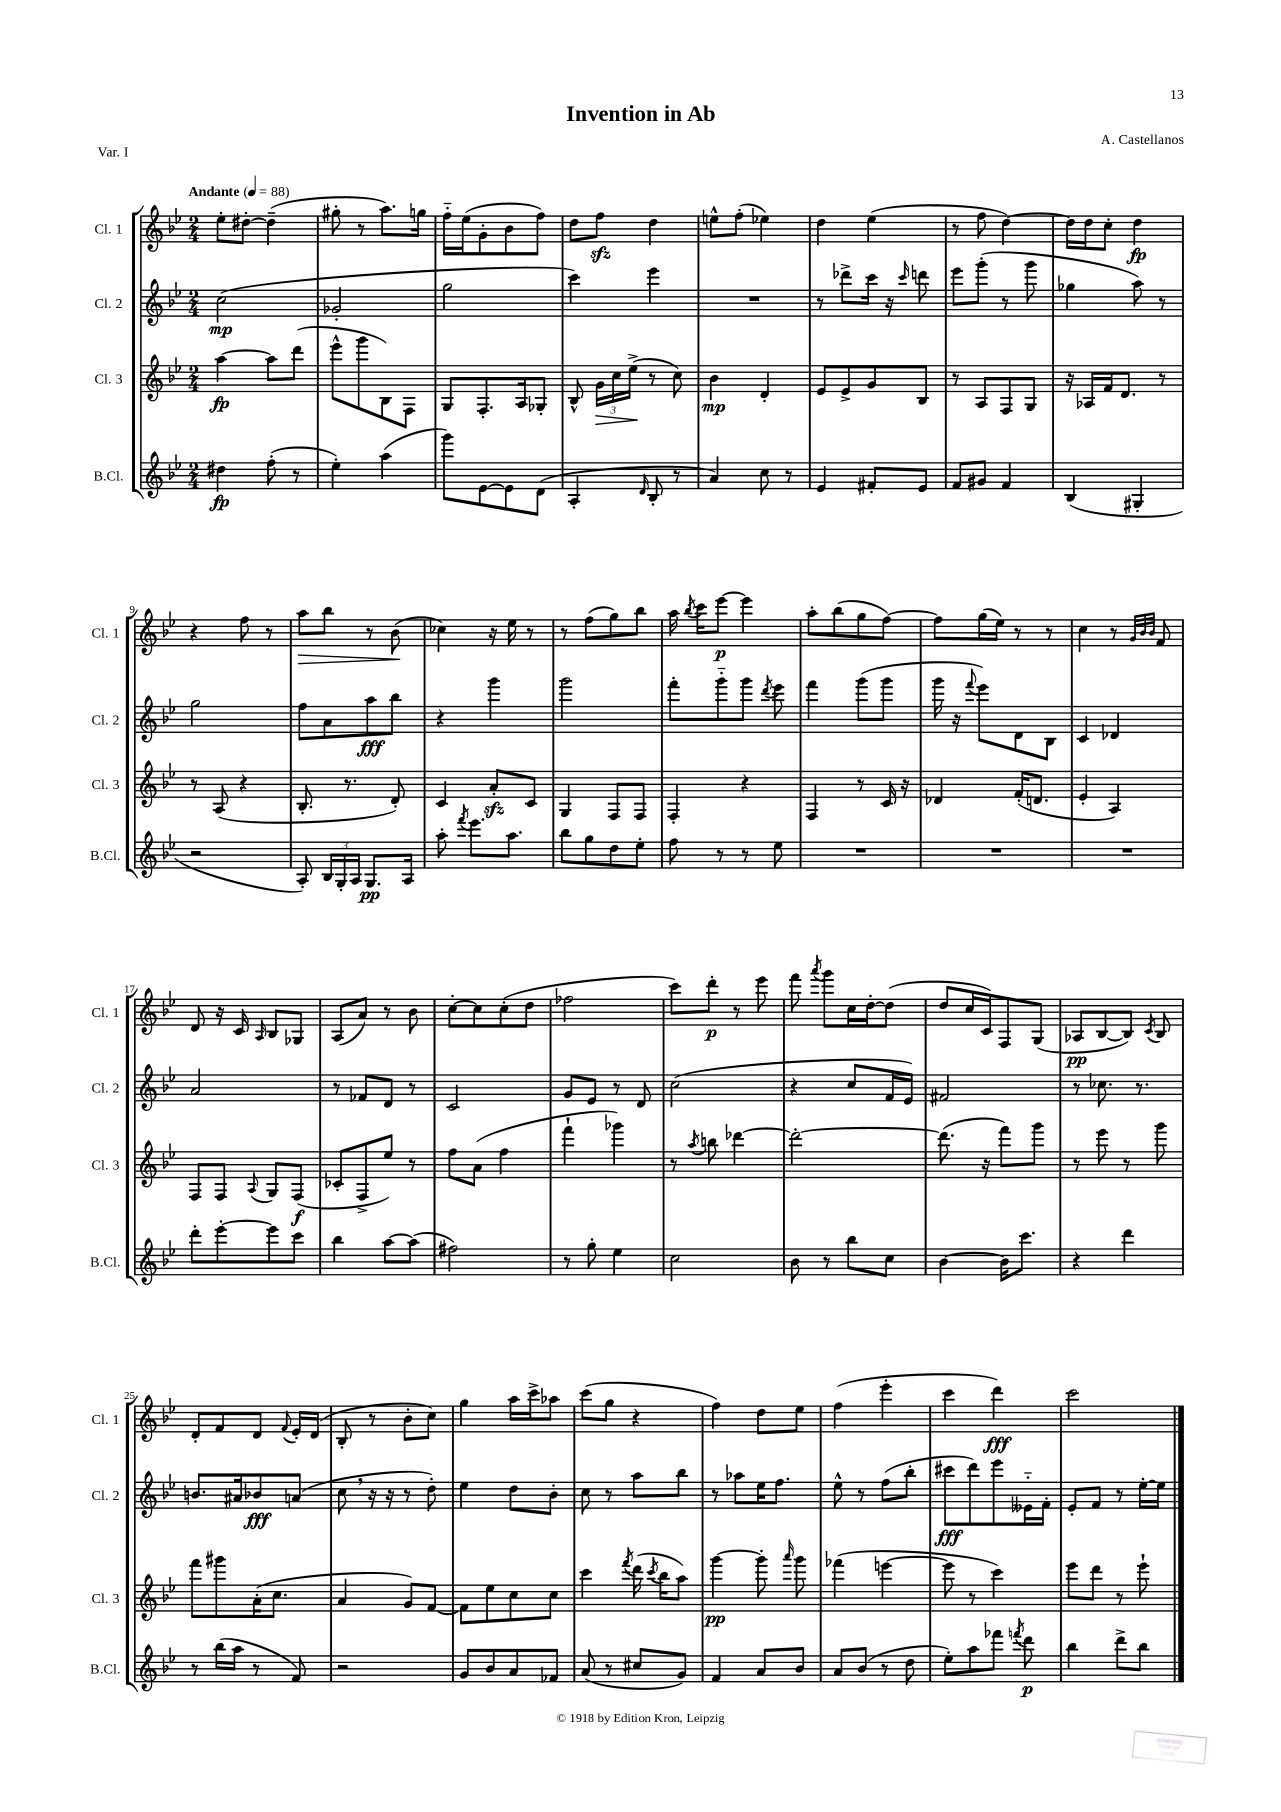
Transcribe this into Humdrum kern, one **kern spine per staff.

**kern	**dynam	**kern	**dynam	**kern	**dynam	**kern	**dynam
*part4	*part4	*part3	*part3	*part2	*part2	*part1	*part1
*staff4	*staff4	*staff3	*staff3	*staff2	*staff2	*staff1	*staff1
*I"B.Cl.	*	*I"Cl. 3	*	*I"Cl. 2	*	*I"Cl. 1	*
*I'B.Cl.	*	*I'Cl. 3	*	*I'Cl. 2	*	*I'Cl. 1	*
*clefG2	*	*clefG2	*	*clefG2	*	*clefG2	*
*k[b-e-]	*	*k[b-e-]	*	*k[b-e-]	*	*k[b-e-]	*
*M2/4	*	*M2/4	*	*M2/4	*	*M2/4	*
*MM88	*	*MM88	*	*MM88	*	*MM88	*
=1	=1	=1	=1	=1	=1	=1	=1
!	!	!	!	!	!	!LO:TX:a:B:t=Andante	!
4dd#X\	fp	[4aa\	fp	(2cc\	mp	8ee-'\L	.
.	.	.	.	.	.	[8dd#X'\J	.
(8ff'\	.	8aa\L]	.	.	.	(4dd#~\]	.
8r	.	(8ddd\J	.	.	.	.	.
=2	=2	=2	=2	=2	=2	=2	=2
4ee-'\)	.	8eee-^^\L	.	2g-X'/	.	8gg#X'\	.
.	.	8ggg\	.	.	.	8r	.
(4aa\	.	8B-\)	.	.	.	8.aa\L)	.
.	.	8F\J	.	.	.	.	.
.	.	.	.	.	.	16ggn\Jk	.
=3	=3	=3	=3	=3	=3	=3	=3
8ggg\L)	.	8G/L	.	2gg\	.	16ff\LL	.
.	.	.	.	.	.	(16ee-\J	.
[8e-\	.	8.F'/	.	.	.	8g'\	.
8e-\]	.	.	.	.	.	8b-\	.
.	.	16A/k	.	.	.	.	.
(8d\J	.	8G-X'/J	.	.	.	8ff\J)	.
=4	=4	=4	=4	=4	=4	=4	=4
4A'/	.	8B-^^/	.	4ccc\)	.	8dd\L	.
!	!	!	!LO:HP:b	!	!	!	!
.	.	24g\LL	>	.	.	8ffzz\J	.
.	.	24cc\	.	.	.	.	.
.	.	(24ee-^\JJ	.	.	.	.	.
16qqd/	.	.	.	.	.	.	.
8B-'/	.	8r	]	4eee-\	.	4dd\	.
8r	.	8cc\)	.	.	.	.	.
=5	=5	=5	=5	=5	=5	=5	=5
4a/)	.	4b-\	mp	2r	.	8een^^\L	.
.	.	.	.	.	.	(8ff'\J	.
8cc\	.	4d'/	.	.	.	4ee-X\)	.
8r	.	.	.	.	.	.	.
=6	=6	=6	=6	=6	=6	=6	=6
4e-/	.	8e-/L	.	8r	.	4dd\	.
.	.	8e-^/	.	8ddd-X^\L	.	.	.
8f#X'/L	.	8g/	.	16ccc\Jk	.	(4ee-\	.
.	.	.	.	16r	.	.	.
.	.	.	.	16qqccc/	.	.	.
8e-/J	.	8B-/J	.	8dddn\	.	.	.
=7	=7	=7	=7	=7	=7	=7	=7
8f/L	.	8r	.	8eee-\L	.	8r	.
8g#X/J	.	8A/L	.	(8ggg'\J	.	8ff\	.
4f/	.	8F/	.	8r	.	[4dd\)	.
.	.	8G/J	.	8ggg\	.	.	.
=8	=8	=8	=8	=8	=8	=8	=8
(4B-/	.	16r	.	4gg-X\	.	16dd\LL]	.
.	.	16A-X/LL	.	.	.	16dd\J	.
.	.	16f/J	.	.	.	8cc'\J	.
.	.	8.d/J	.	.	.	.	.
4G#X'/	.	.	.	8aa\)	.	4dd\	fp
.	.	8r	.	8r	.	.	.
!!LO:LB:g=z
=9	=9	=9	=9	=9	=9	=9	=9
2r	.	8r	.	2gg\	.	4r	.
.	.	(8A/	.	.	.	.	.
.	.	4r	.	.	.	8ff\	.
.	.	.	.	.	.	8r	.
=10	=10	=10	=10	=10	=10	=10	=10
!	!	!	!	!	!	!	!LO:HP:b
8A'/)	.	8.B-'/	.	8ff\L	.	8aa\L	>
24B-/LL	.	.	.	8a\	.	8bb-\J	.
24G'/	.	.	.	.	.	.	.
.	.	8.r	.	.	.	.	.
24A/JJ	.	.	.	.	.	.	.
8.G/L	pp	.	.	8aa\	fff	8r	.
.	.	8d'/)	.	8bb-\J	.	(8b-\	.
16A/Jk	.	.	.	.	.	.	.
.	.	.	.	.	.	.	]
=11	=11	=11	=11	=11	=11	=11	=11
8aa'\	.	4c/	.	4r	.	4cc-X\)	.
8qfff/	.	.	.	.	.	.	.
8.eee-\L	.	.	.	.	.	.	.
.	.	8azz'/L	.	4ggg\	.	16r	.
8.aa\J	.	.	.	.	.	16ee-\	.
.	.	8c/J	.	.	.	8r	.
=12	=12	=12	=12	=12	=12	=12	=12
8bb-\L	.	4G/	.	2ggg\	.	8r	.
8gg\	.	.	.	.	.	(8ff\L	.
8dd\	.	8F/L	.	.	.	8gg\)	.
8ee-'\J	.	8F/J	.	.	.	8bb-\J	.
=13	=13	=13	=13	=13	=13	=13	=13
8ff\	.	4F'/	.	8fff'\L	.	16aa\	.
.	.	.	.	.	.	8qbb-/	.
.	.	.	.	.	.	16ccc\KL	.
8r	.	.	.	8ggg\	.	[8eee-\J	p
8r	.	4r	.	8ggg\J	.	4eee-\]	.
.	.	.	.	8qddd/	.	.	.
8ee-\	.	.	.	8eee-\	.	.	.
=14	=14	=14	=14	=14	=14	=14	=14
2r	.	4F/	.	4fff\	.	8aa'\L	.
.	.	.	.	.	.	(8bb-\	.
.	.	8r	.	(8ggg\L	.	8gg\	.
.	.	16c/	.	8ggg\J	.	[8ff\J)	.
.	.	16r	.	.	.	.	.
=15	=15	=15	=15	=15	=15	=15	=15
2r	.	4d-X/	.	16ggg\	.	8ff\L]	.
.	.	.	.	16r	.	.	.
.	.	.	.	8qqfff/	.	.	.
.	.	.	.	8eee-\L)	.	(16gg\L	.
.	.	.	.	.	.	16ee-\JJ)	.
.	.	(16f'/KL	.	8d\	.	8r	.
.	.	8.dn/J	.	.	.	.	.
.	.	.	.	8B-\J	.	8r	.
=16	=16	=16	=16	=16	=16	=16	=16
2r	.	4e-'/	.	4c/	.	4cc\	.
.	.	4A/)	.	4d-X/	.	8r	.
.	.	.	.	.	.	32qqg/LLL	.
.	.	.	.	.	.	32qqb-/	.
.	.	.	.	.	.	32qqb-/JJJ	.
.	.	.	.	.	.	8f/	.
!!LO:LB:g=z
=17	=17	=17	=17	=17	=17	=17	=17
8ddd'\L	.	8F/L	.	2a/	.	8d/	.
[8eee-'\	.	8F/J	.	.	.	16r	.
.	.	.	.	.	.	16c/	.
.	.	8qqA/	.	.	.	16qqA/	.
8eee-\]	.	8G/L	.	.	.	8B-/L	.
8ccc\J	.	(8F/J	f	.	.	8G-X/J	.
=18	=18	=18	=18	=18	=18	=18	=18
4bb-\	.	8c-X'/L	.	8r	.	(8A/L	.
.	.	8F^/	.	8f-X/L	.	8a/J)	.
[8aa\L	.	8ee-/J)	.	8d/J	.	8r	.
(8aa\J]	.	8r	.	8r	.	8b-\	.
=19	=19	=19	=19	=19	=19	=19	=19
2ff#X\)	.	8ff\L	.	2c/	.	[8cc'\L	.
.	.	(8a\J	.	.	.	8cc\]	.
.	.	4ff\	.	.	.	(8cc'\	.
.	.	.	.	.	.	8dd\J	.
=20	=20	=20	=20	=20	=20	=20	=20
8r	.	4fff`\	.	8g/L	.	2ff-X\	.
8gg'\	.	.	.	8e-/J	.	.	.
4ee-\	.	4ggg-X\)	.	8r	.	.	.
.	.	.	.	8d/	.	.	.
=21	=21	=21	=21	=21	=21	=21	=21
2cc\	.	8r	.	(2cc\	.	8ccc\L)	.
.	.	8qaa/	.	.	.	.	.
.	.	8bbn\	.	.	.	8ddd'\J	p
.	.	[4ddd-X\	.	.	.	8r	.
.	.	.	.	.	.	8eee-\	.
=22	=22	=22	=22	=22	=22	=22	=22
8b-\	.	2ddd-'\_	.	4r	.	8fff\	.
.	.	.	.	.	.	8qaaa/	.
8r	.	.	.	.	.	8ggg\L	.
8bb-\L	.	.	.	8cc/L	.	16cc\L	.
.	.	.	.	.	.	[16dd'\J	.
8cc\J	.	.	.	16f/L	.	(8dd\J]	.
.	.	.	.	16e-/JJ)	.	.	.
=23	=23	=23	=23	=23	=23	=23	=23
[4b-\	.	(8.ddd-\]	.	2f#X/	.	8dd/L	.
.	.	.	.	.	.	16cc/L	.
.	.	16r	.	.	.	16c/J)	.
16b-\KL]	.	8fff\L)	.	.	.	8F/	.
8.ccc\J	.	.	.	.	.	.	.
.	.	8ggg\J	.	.	.	(8G/J	.
=24	=24	=24	=24	=24	=24	=24	=24
4r	.	8r	.	8r	.	8A-X/L	pp
.	.	8eee-\	.	8.cc-X\	.	[8B-/	.
4ddd\	.	8r	.	.	.	8B-/J])	.
.	.	.	.	8.r	.	.	.
.	.	.	.	.	.	8qc/	.
.	.	8ggg\	.	.	.	8B-/	.
!!LO:LB:g=z
=25	=25	=25	=25	=25	=25	=25	=25
8r	.	8fff\L	.	8.bn/L	.	8d'/L	.
(16bb-\LL	.	8ggg#X\	.	.	.	8f/	.
16aa\JJ	.	.	.	16a#X/k	.	.	.
8r	.	(16a'\K	.	8b-X/	fff	8d/J	.
.	.	8.cc\J	.	.	.	.	.
.	.	.	.	.	.	8qqf/	.
8f/)	.	.	.	(8an/J	.	16e-'/LL	.
.	.	.	.	.	.	(16d/JJ	.
=26	=26	=26	=26	=26	=26	=26	=26
2r	.	4a/	.	8cc,\	.	8B-'/	.
.	.	.	.	16r	.	8r	.
.	.	.	.	16r	.	.	.
.	.	8g/L)	.	8r	.	8b-'\L	.
.	.	[8f/J	.	8dd'\)	.	8cc\J)	.
=27	=27	=27	=27	=27	=27	=27	=27
8g/L	.	8f\L]	.	4ee-\	.	4gg\	.
8b-/	.	8ee-\	.	.	.	.	.
8a/	.	8cc\	.	8dd\L	.	16aa\LL	.
.	.	.	.	.	.	16ccc^\J	.
8f-X/J	.	8cc\J	.	8b-'\J	.	8aa-X\J	.
=28	=28	=28	=28	=28	=28	=28	=28
(8a/	.	4ccc\	.	8cc\	.	(8ccc\L	.
8r	.	.	.	8r	.	8gg\J	.
.	.	8qfff/	.	.	.	.	.
8cc#X/L	.	(16ddd\	.	8aa\L	.	4r	.
.	.	8qccc/	.	.	.	.	.
.	.	16bb-\KL	.	.	.	.	.
8g/J)	.	8aa\J)	.	8bb-\J	.	.	.
=29	=29	=29	=29	=29	=29	=29	=29
4f/	.	[4ggg\	pp	8r	.	4ff\)	.
.	.	.	.	8aa-X\L	.	.	.
8a/L	.	8ggg'\]	.	16ee-\K	.	8dd\L	.
.	.	.	.	8.ff\J	.	.	.
.	.	16qqaaa/	.	.	.	.	.
8b-/J	.	8ggg\	.	.	.	8ee-\J	.
=30	=30	=30	=30	=30	=30	=30	=30
8a/L	.	(4fff-X\	.	8ee-^^\	.	(4ff\	.
(8b-/J	.	.	.	8r	.	.	.
8r	.	[4eeen\	.	(8ff\L	.	4eee-'\	.
8dd\	.	.	.	8bb-'\J	.	.	.
=31	=31	=31	=31	=31	=31	=31	=31
8ee-'\L)	.	8eee\]	.	8ccc#X\L	fff	4ccc\	.
8aa\	.	8r	.	8ddd\)	.	.	.
8fff-X\J	.	4ccc\)	.	8eee-\	.	4ddd\)	fff
8qfffn/	.	.	.	.	.	.	.
8ddd\	p	.	.	16e--X\L	.	.	.
.	.	.	.	16f'\JJ	.	.	.
=32	=32	=32	=32	=32	=32	=32	=32
4bb-\	.	8eee-\L	.	8e-'/L	.	2ccc\	.
.	.	8ddd\J	.	8f/J	.	.	.
8ddd^\L	.	8r	.	8r	.	.	.
8bb-\J	.	8eee-`\	.	[16ee-'\LL	.	.	.
.	.	.	.	16ee-\JJ]	.	.	.
==	==	==	==	==	==	==	==
*-	*-	*-	*-	*-	*-	*-	*-
